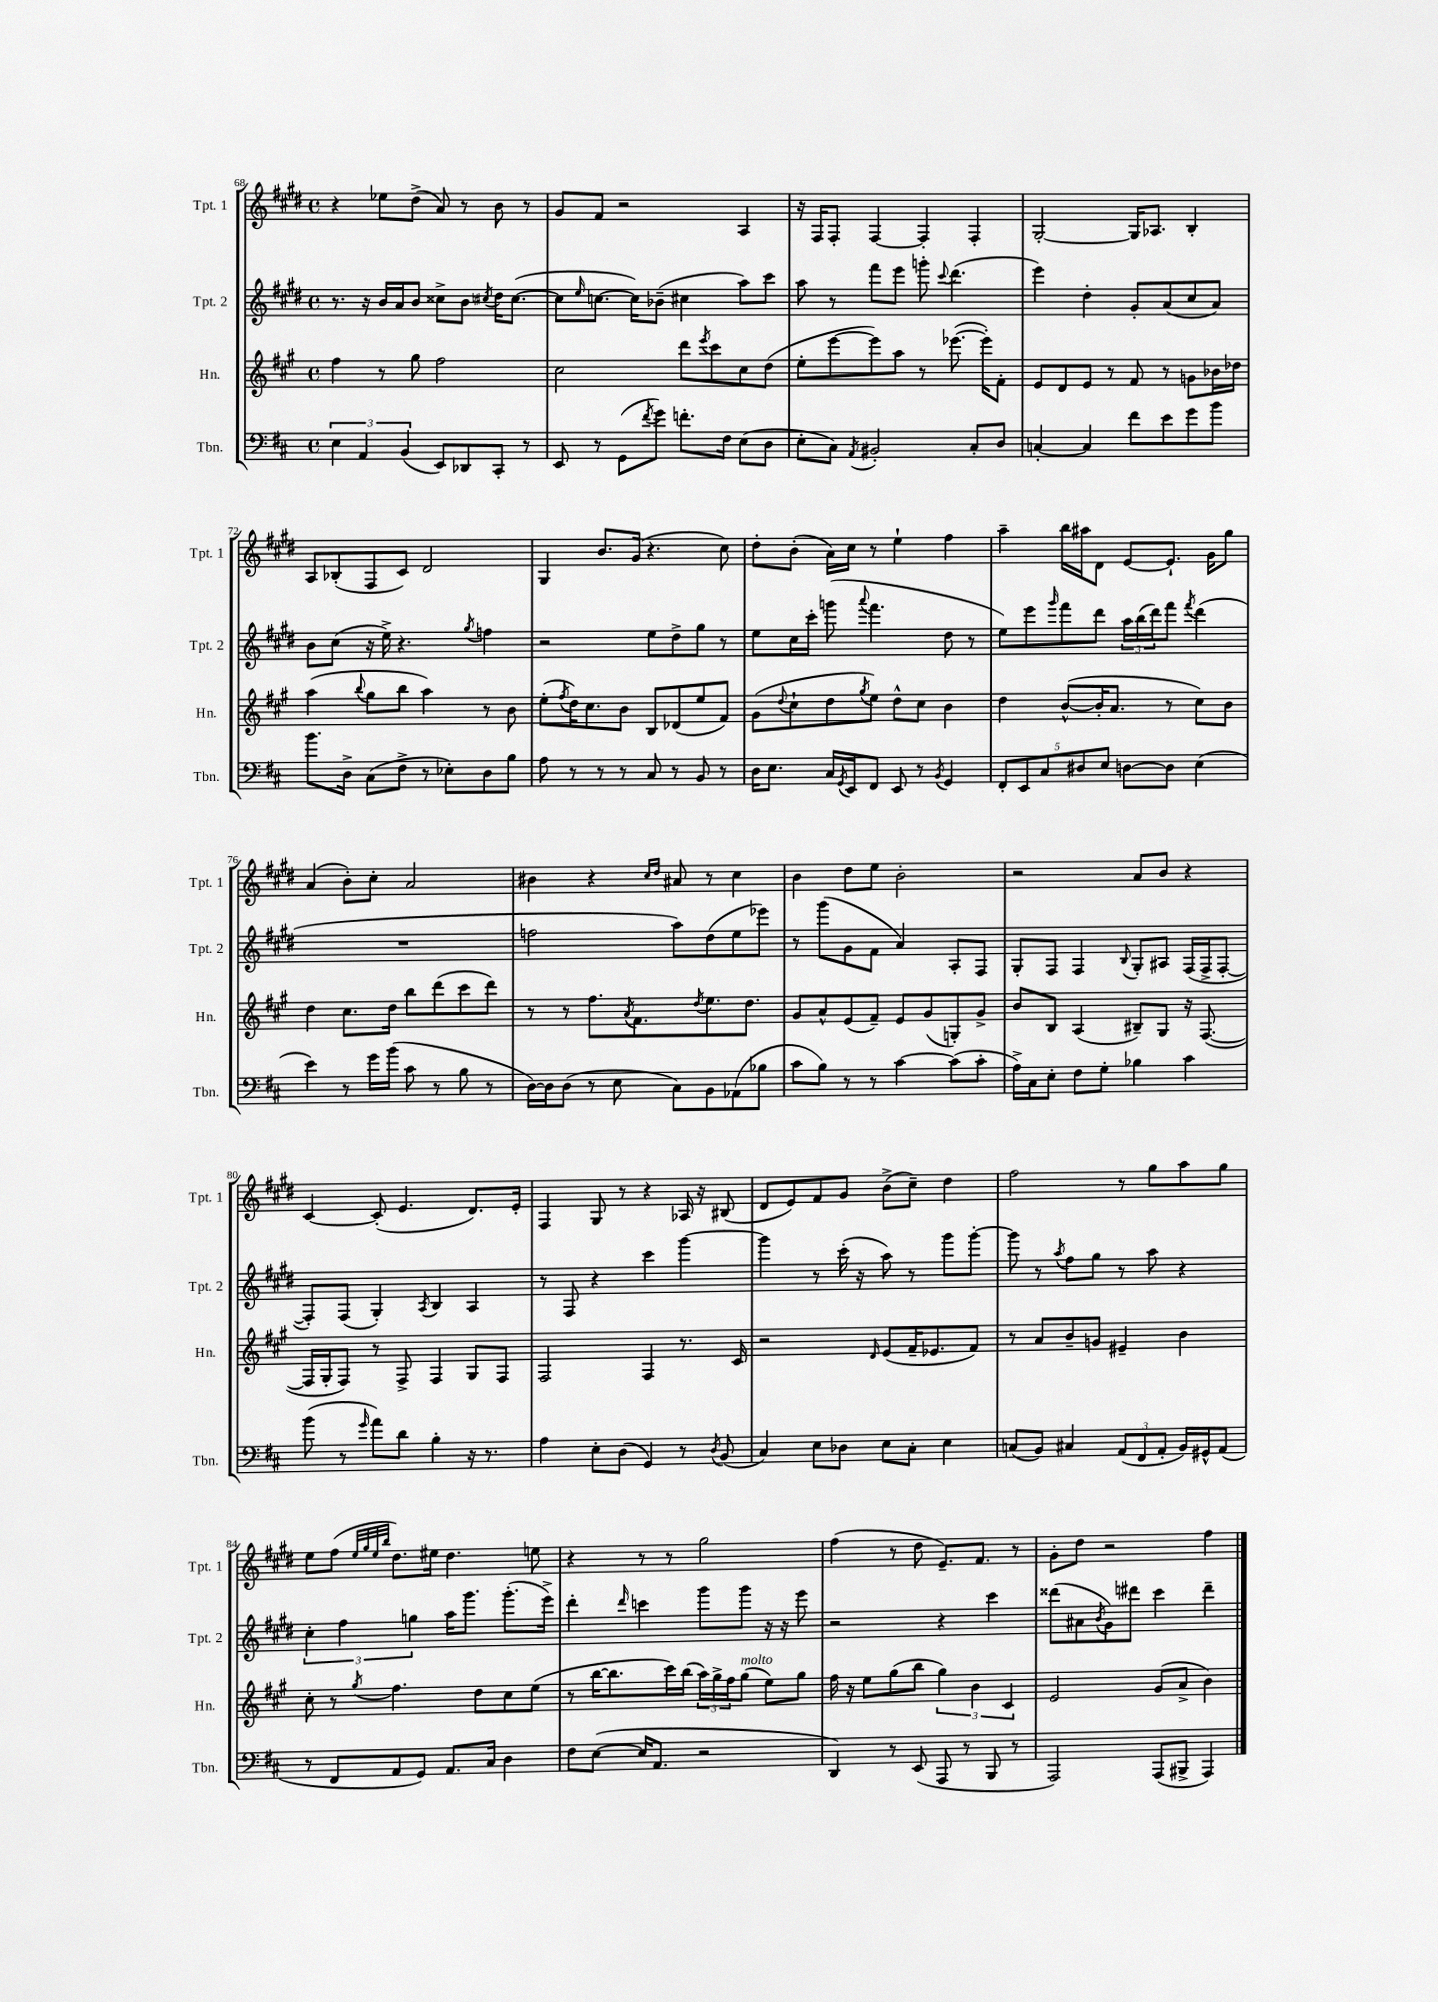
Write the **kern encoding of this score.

**kern	**kern	**kern	**kern
*staff4	*staff3	*staff2	*staff1
*clefF4	*clefG2	*clefG2	*clefG2
*k[f#c#]	*k[f#c#g#]	*k[f#c#g#d#]	*k[f#c#g#d#]
*M4/4	*M4/4	*M4/4	*M4/4
*met(c)	*met(c)	*met(c)	*met(c)
6E	4ff#	8.r	4r
6AA	.	.	.
.	.	16r	.
.	8r	16b	8ee-
.	.	16a	.
(6BB	.	.	.
.	8gg#	8b	(8dd#^
8EE)	2ff#	8cc##^	8a)
8DD-	.	8b	8r
.	.	8qcc#	.
8CC#'	.	16dd#	8b
.	.	([8.cc#	.
8r	.	.	8r
=	=	=	=
8EE	2cc#	8cc#]	8g#
.	.	16qqee	.
8r	.	[8.cc	8f#
(8GG	.	.	2r
.	.	16cc])	.
8qf#	.	.	.
8g)	.	(8b-~	.
8.f'	8ddd	4cc#	.
.	8qeee	.	.
.	8ccc#	.	.
16F#	.	.	.
(8E	8cc#	8aa)	4A
8D	(8dd	8ccc#	.
=	=	=	=
8E'	8ee'	8aa	16r
.	.	.	16F#
8C#)	[8eee	8r	8F#'
8qAA	.	.	.
2BB#'	8eee])	8fff#	[4F#
.	8aa	8eee	.
.	8r	8ggg'	4F#']
.	.	8qqccc#	.
.	([8.eee-	(4.ddd#	.
8C#'	.	.	4F#'
.	16eee-'])	.	.
8D	8f#'	.	.
=	=	=	=
[4C'	8e	4eee)	[2G#'
.	8d	.	.
4C]	8e	4dd#'	.
.	8r	.	.
8f#	8f#	8g#'	16G#]
.	.	.	8.A-
8e	8r	(8a	.
8g	8g	8cc#	4B'
8b	16b-	8a)	.
.	16dd-	.	.
=	=	=	=
8.b	(4aa	8b	8A
.	.	(8cc#	(8B-'
16D^	.	.	.
.	8qqbb	.	.
(8C#	8gg#	16r	8F#
.	.	16ee^)	.
8F#^	8bb	4.r	8c#)
8r	4aa)	.	2d#
8E-')	.	.	.
.	.	8qgg#	.
8D	8r	4ff	.
8B	8b	.	.
=	=	=	=
8A	(8ee'	2r	4G#
.	8qff#	.	.
8r	16dd)	.	.
.	8.cc#	.	.
8r	.	.	8.b
8r	8b	.	.
.	.	.	(16g#
8C#	8B	8ee	4.r
8r	(8d-	8dd#^	.
8BB	8ee	8gg#	.
8r	8f#)	8r	8cc#)
=	=	=	=
16D	(8g#	8ee	8dd#'
8.E	.	.	.
.	8qqdd	.	.
.	8cc#`	16cc#	(8b'
.	.	16ccc#'	.
16C#	8dd	(8ggg	16a)
8qGG	.	.	.
16EE	.	.	16cc#
.	8qgg#	8qqaaa	.
8FF#	8ee)	4.fff#	8r
8EE	8dd^^	.	4ee`
8r	8cc#	.	.
8qBB	.	.	.
4GG	4b	8dd#	4ff#
.	.	8r	.
=	=	=	=
10FF#'	4dd	8ee)	4aa~
10EE	.	.	.
.	.	8eee	.
10C#	.	.	.
.	.	16qqggg#	.
.	([8b^^	8fff#	16bb
10D#	.	.	.
.	.	.	16aa#
.	16b']	8ddd#	8d#
10E	.	.	.
.	8.a	.	.
[8D	.	24aa	[8e
.	.	(24bb	.
.	.	24ddd#)	.
8D]	8r	8fff#	8.e`]
.	.	8qfff#	.
(4E	8cc#)	(4ddd#	.
.	.	.	16g#
.	8b	.	8gg#
=	=	=	=
4e)	4dd	1r	(4a
8r	8.cc#	.	8b')
16g	.	.	8cc#'
(16b	16dd	.	.
8c#	8bb	.	2a
8r	(8ddd	.	.
8B	8ccc#	.	.
8r	8ddd)	.	.
=	=	=	=
[16D)	8r	2ff	4b#
16D]	.	.	.
(8D	8r	.	.
8r	8.ff#	.	4r
8E	.	.	.
.	8qa	.	.
.	8.f#	.	.
.	.	.	16qqcc#
.	.	.	16qqdd#
8C#)	.	8aa)	8a#
.	8qdd	.	.
8BB	8.ee	(8dd#	8r
(8AA-	.	8ee	4cc#
.	8.dd	.	.
8B-	.	8eee-)	.
=	=	=	=
8c#	8g#	8r	4b
8B)	8a^^	(8ggg#	.
8r	(8e	8g#	8dd#
8r	8f#~)	8f#	8ee
[4c#	8e	4a)	2b'
.	(8g#	.	.
(8c#]	8G')	8A'	.
8c#'	8g#^	8F#	.
=	=	=	=
16A^)	8b	8G#'	2r
16C#	.	.	.
8E'	8B	8F#	.
8F#	(4A	4F#	.
8G'	.	.	.
.	.	8qqB	.
4B-	8B#~)	8G#'	8a
.	8G#	8A#	8b
4c#	16r	(16F#	4r
.	([8.F#	16F#^	.
.	.	[8F#'	.
=	=	=	=
(8b	16F#]	8F#'])	[4c#
.	16G#'	.	.
8r	8F#)	(8F#	.
16qqg	.	.	.
8a)	8r	4G#')	(8c#']
8d	8F#^	.	4.e
.	.	8qA	.
4B'	4F#	4B	.
16r	8G#	4A	8.d#)
8.r	.	.	.
.	8F#	.	.
.	.	.	16e'
=	=	=	=
4A	2F#	8r	4F#
.	.	8F#	.
8E'	.	4r	8G#
(8D	.	.	8r
4GG)	4F#	4ccc#	4r
8r	8.r	[4ggg#	16A-
.	.	.	16r
8qD	.	.	.
(8BB	.	.	(8B#
.	16c#	.	.
=	=	=	=
4C#)	2r	4ggg#]	8d#
.	.	.	8e)
8E	.	8r	8f#
8D-	.	(16ccc#'	8g#
.	.	16r	.
.	16qqd	.	.
8E	(8e	8aa)	(8b^
8C#'	16f#~	8r	8cc#~)
.	8.e-	.	.
4E	.	8ggg#	4dd#
.	8f#)	[8ggg#'	.
=	=	=	=
(8C	8r	8ggg#]	2ff#
8BB)	8a	8r	.
.	.	8qaa	.
4C#	8b~	8ff#	.
.	8g	8gg#	.
(12AA	4e#~	8r	8r
12FF#	.	.	.
.	.	8aa	8gg#
12AA'	.	.	.
16BB)	4b	4r	8aa
16GG#^^	.	.	.
(8AA	.	.	8gg#
=	=	=	=
8r	8cc#'	6cc#'	8ee
8FF#	8r	.	(8ff#
.	.	6ff#	.
.	.	.	32qqee
.	.	.	32qqgg#
.	.	.	32qqee
.	8qgg#	.	32qqbb
8AA	4.ff#	.	8.dd#)
.	.	6gg	.
8GG)	.	.	.
.	.	.	16ee#
8.AA	.	16aa	4.dd#
.	.	8.ggg#	.
.	8dd	.	.
16C#	.	.	.
4D	8cc#	(8.ggg#'	.
.	(8ee	.	8ee
.	.	16eee^)	.
=	=	=	=
8F#	8r	4ddd#'	4r
([8E	[16bb	.	.
.	8.bb]	.	.
.	.	16qqddd#	.
16E]	.	4ccc	8r
8.AA	.	.	.
.	16ccc#)	.	8r
.	(16bb	.	.
2r	24aa)	8ggg#	2gg#
.	24gg#^	.	.
.	24ff#	.	.
.	(8gg#	8ggg#	.
.	8ee)	16r	.
.	.	16r	.
.	8gg#	8eee	.
=	=	=	=
4DD)	16ff#	2r	(4ff#
.	16r	.	.
.	8ee	.	.
8r	(8gg#	.	8r
(8EE	8bb	.	8dd#
8AAA	6gg#)	4r	8.e~)
8r	.	.	.
.	6b	.	.
.	.	.	8.f#
8BBB	.	4ccc#	.
.	6c#	.	.
8r	.	.	8r
=	=	=	=
2AAA)	2e	(8ddd##	8g#'
.	.	8a#	8dd#
.	.	8qb	.
.	.	8g#)	2r
.	.	8ddd#	.
(8AAA	(8g#	4ccc#	.
8BBB#^	8a^	.	.
4AAA)	4b)	4ddd#~	4ff#
==	==	==	==
*-	*-	*-	*-
